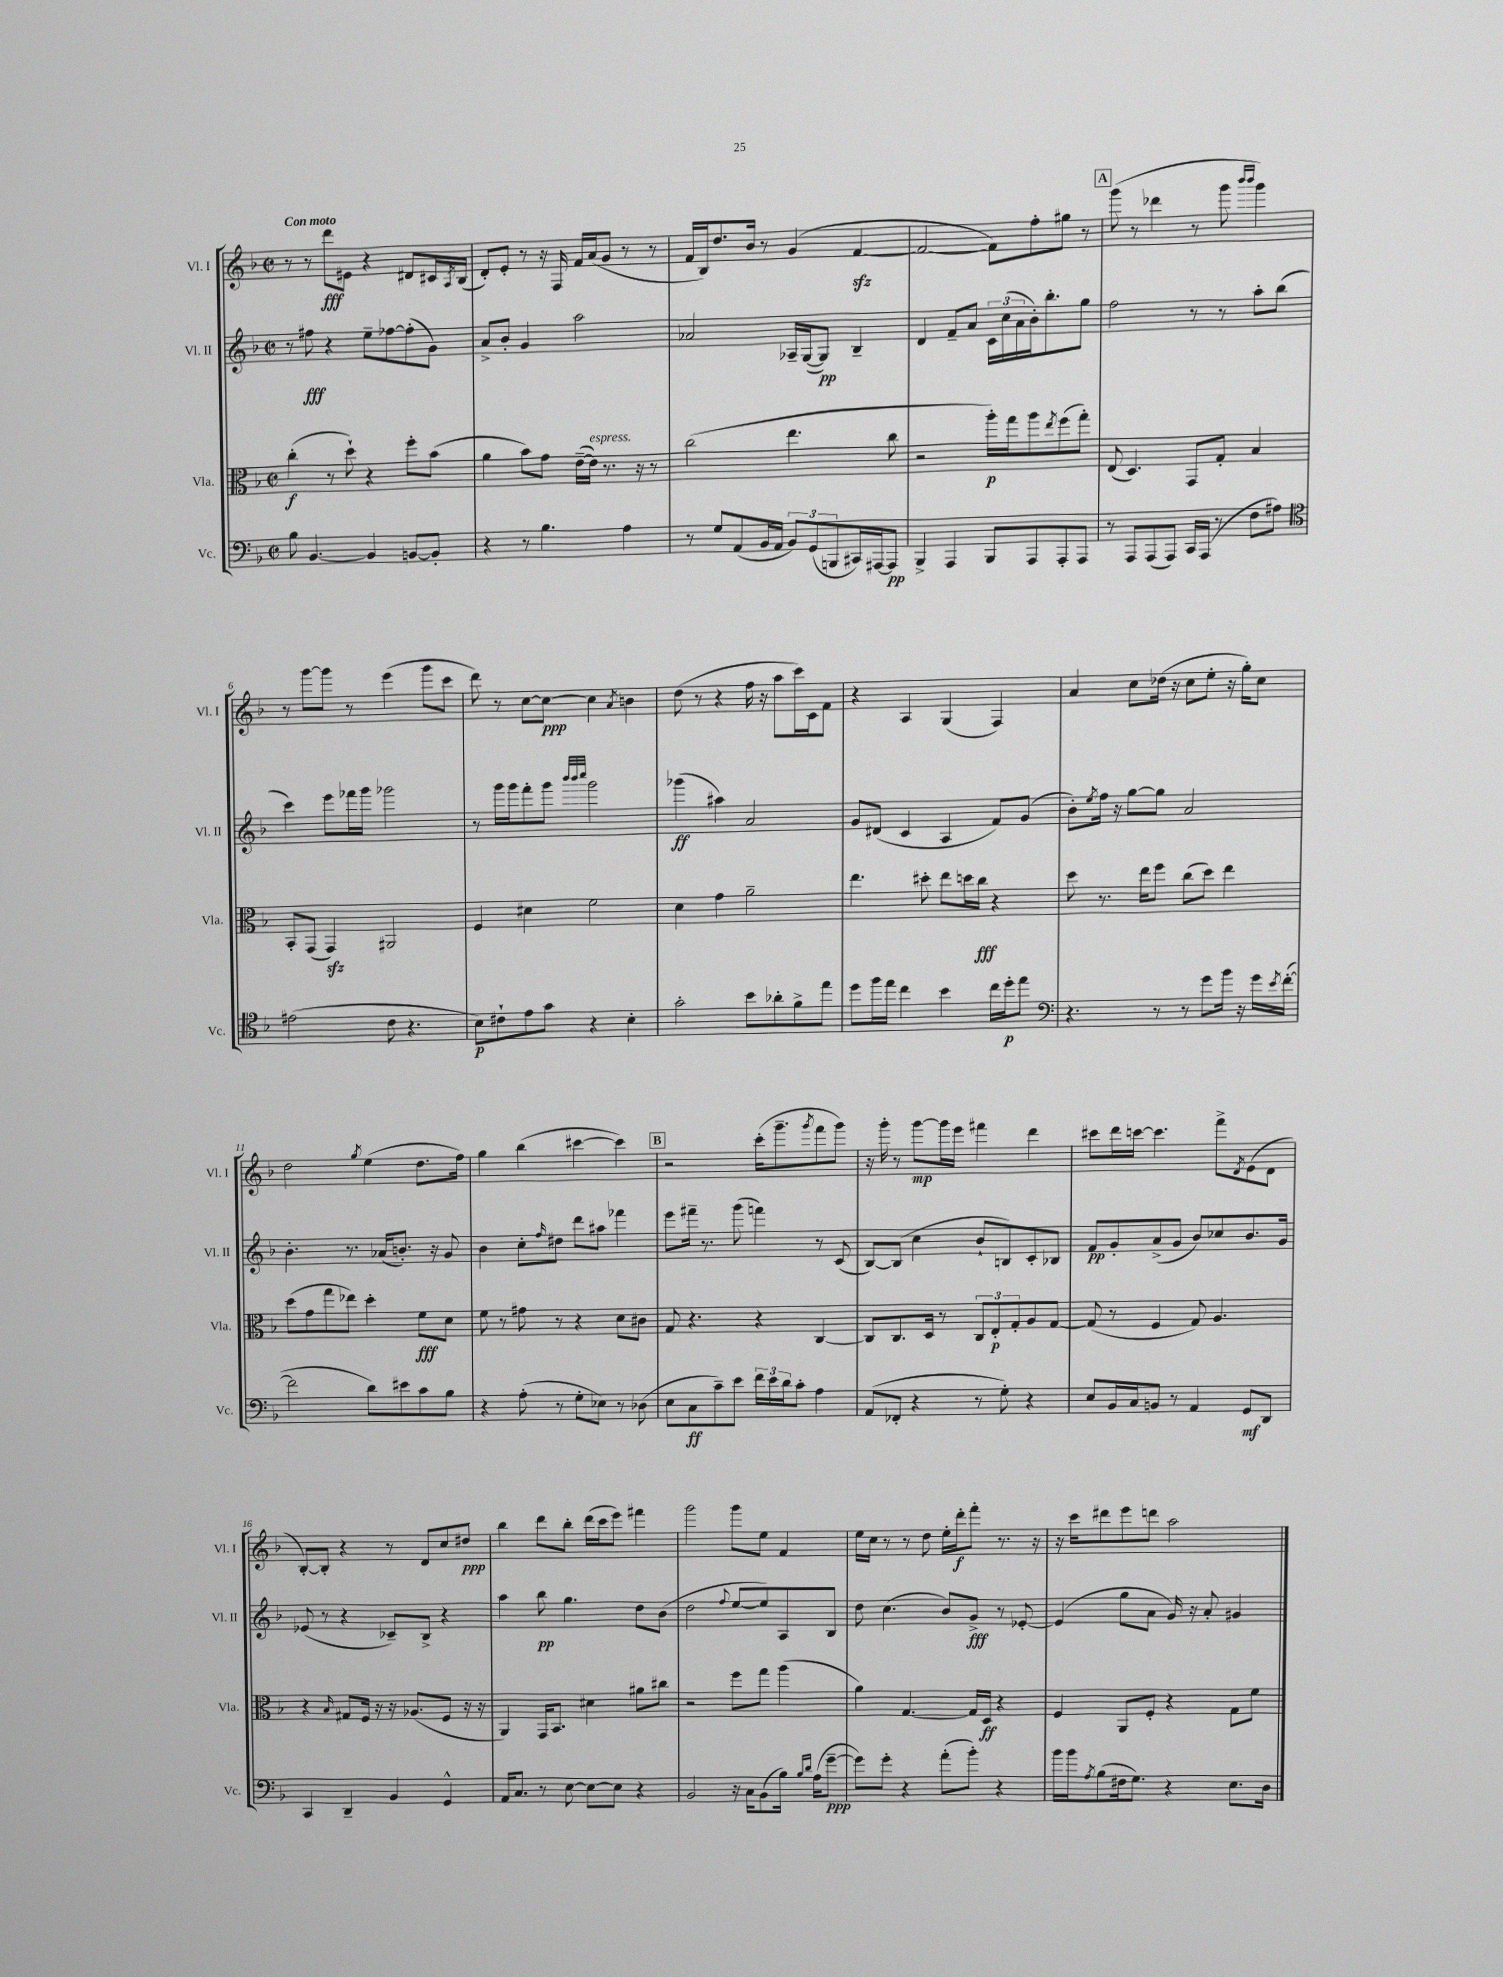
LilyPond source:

<<
\new StaffGroup <<
\new Staff = "s0" \with { instrumentName = "Vl. I" shortInstrumentName = "Vl. I" } {
    \clef treble \key f \major \defaultTimeSignature \time 2/2 \tempo "Con moto"
    r8 r8 d'''8\fff eis'8 r4 dis'8 cis'16 \acciaccatura { a8 } bes16( |
    d'8-.) e'8-. r8 r16 f16 f'16 a'16( g'8 r8 r8 |
    f'16 bes16) d''8. bes'16 r8 g'4( f'4~\sfz |
    f'2~ f'8) f''8-. gis''8 r8 |
    \mark \markup { \box "A" } g'''8( r8 des'''4 r8 g'''8 \grace { bes'''16 bes'''16 } g'''4) |
    r8 g'''8~ g'''8 r8 e'''4( g'''8 c'''8 |
    d'''8) r8 c''8~ c''8~\ppp c''4 \acciaccatura { a'8 } b'4 |
    d''8( r8 r4 f''16 r16 a''8 c'''16) c'16 f'8 |
    r4 a4 g4( f4) |
    a'4 c''8 des''16( r16 c''8 e''8-. r16 g''16-.) c''8 |
    d''2 \acciaccatura { g''8 } e''4( d''8. f''16) |
    g''4 bes''4( cis'''4~ cis'''4) |
    \mark \markup { \box "B" } r2 c'''16-.( g'''8.-- \acciaccatura { g'''8 } f'''8 g'''8) |
    r16 g'''16-. r8 g'''8~\mp g'''16 e'''16 fis'''4 d'''4 |
    cis'''8 d'''16 c'''16~ c'''4. f'''8-> \acciaccatura { d'8 } e'8( d'8 |
    bes8~-.) bes8-. r4 r8 d'8 c''8 dis''8\ppp |
    bes''4 d'''8 bes''8-. d'''16( c'''16 e'''8) fis'''4 |
    g'''2 g'''8 e''8 f'4 |
    e''16 c''16 r8 r8 d''8 e''16-. d'''16-.\f f'''8-. r8. r16 |
    r16 c'''16 dis'''8 e'''8 d'''8 a''2 \bar "|." |
}
\new Staff = "s1" \with { instrumentName = "Vl. II" shortInstrumentName = "Vl. II" } {
    \clef treble \key f \major \defaultTimeSignature \time 2/2
    r8 fis''8\fff r4 e''8-- fes''8~ fes''8-.( g'8) |
    a'8-> bes'8-. g'4 a''2 |
    aes'2 aes16-- g16~( g8\pp) bes4-- |
    d'4 f'8-- a'8 \tuplet 3/2 { c'16 c''16( a'16 } bes'16-.) bes''8.-. g''8 |
    \mark \markup { \box "A" } f''2 r8 r8 a''8-. bes''8( |
    c'''4) e'''8 fes'''16 g'''16 ges'''2 |
    r8 g'''16 g'''16 f'''8-. g'''8 \grace { bes'''32 bes'''32 c''''32 } g'''2 |
    ges'''4\ff( ais''4) a'2 |
    g'8 dis'8( c'4 a4 f'8) g'8( |
    bes'8-.) \acciaccatura { e''8 } f''16 r16 g''8~ g''8 a'2 |
    bes'4.-. r8. aes'16( b'8.-.) r16 g'8 |
    bes'4 c''8-. \grace { f''16 } dis''8 d'''8 ais''8 fes'''4 |
    \mark \markup { \box "B" } e'''8 fis'''16-- r8. g'''8( f'''4) r8 c'8( |
    bes8~) bes8( c''4 bes'8-! b8) c'8-. bes8 |
    f'8\pp g'8-. a'8->( g'8 bes'8) ces''8 bes'8. g'16 |
    ees'8( r8 r4 ces'8--) bes8-> r4 |
    a''4 bes''8\pp g''4. d''8 bes'8( |
    d''2 \appoggiatura { f''8 } e''8~ e''8) a8 bes8 |
    d''8 c''4.( bes'8) g'8->\fff r8 ees'8~-. |
    ees'4( g''8 a'8 g'16) r16 a'8-. gis'4 \bar "|." |
}
\new Staff = "s2" \with { instrumentName = "Vla." shortInstrumentName = "Vla." } {
    \clef alto \key f \major \defaultTimeSignature \time 2/2
    c''4-.\f( r8 d''8-!) r4 f''8-. bes'8( |
    a'4 bes'8) g'8 e'16~--( e'16^\markup { \italic "espress." }) r8. r16 r8 |
    c''2( e''4. c''8 |
    r2 a''16-.\p) g''16 a''8 \acciaccatura { e''8 } f''8( g''8-.) |
    \mark \markup { \box "A" } e8( d4.) g,8 g8-. bes4 |
    bes,8-. g,8( g,4\sfz) ais,2 |
    f4 dis'4 f'2 |
    d'4 g'4 a'2-- |
    e''4. dis''8-. e''8 d''16 c''16\fff r4 |
    d''8 r8. e''16 f''8 c''8( d''8) e''4 |
    d''8( g'8 g''8 ees''8) d''4-. f'8\fff d'8 |
    f'8 r8 gis'8 r8 r4 d'8 cis'8 |
    \mark \markup { \box "B" } g8 r4. r4 c4~ |
    c8 c8. d16 r8 \tuplet 3/2 { c8 e8-.\p g8-. } a8 g8~ |
    g8( r8 f4 g8) a4. |
    r4 \grace { bes16 } gis8 f16 r16 r16 aes8.( f8 r16 r16 |
    a,4) g,16 bes,8. dis'4 ais'8 cis''8 |
    r2 f''8 g''8 a''4( |
    a'4) g4.~ g16 d16\ff r4 |
    f4 a,8 f8-. r4 g8 f'8 \bar "|." |
}
\new Staff = "s3" \with { instrumentName = "Vc." shortInstrumentName = "Vc." } {
    \clef bass \key f \major \defaultTimeSignature \time 2/2
    bes8 bes,4.~ bes,4 b,8~ b,8-. |
    r4 r8 bes4. a4 |
    r8 g8 a,8( bes,16 a,16 \tuplet 3/2 { bes,8) g,8( b,,8 } cis,16) ais,,16~ ais,,8\pp |
    bes,,4-> a,,4 bes,,8 a,,8 a,,8-. a,,8 |
    \mark \markup { \box "A" } r8 a,,8 a,,8( a,,8) c,16 a,,16( r8 f8 ais8) |
    \clef tenor eis'2( c'8 r4. |
    bes8\p) cis'8-! e'8 g'8 r4 bes4-. |
    g'2-. bes'8 aes'8-. f'8-> e''8 |
    d''8 f''16 e''16 c''4 bes'4 c''16 d''16-.\p e''8 |
    \clef bass r4. r8 r8 g'8 bes'16 r16 g'16 \acciaccatura { e'8 } f'16~-.( |
    f'2 d'8) eis'8 c'8 bes8 |
    r4 a8-.( r8 g8-. ees8) r8 des8( |
    \mark \markup { \box "B" } e8 c8\ff c'8--) e'8 \tuplet 3/2 { f'16 e'16 d'16 } c'8-. a4 |
    a,8( fes,8-. r4 r8 g8-.) r4 |
    e8 bes,16 c16 b,8 r8 a,4 g,8\mf d,8 |
    c,4 d,4-- bes,4 g,4-^ |
    a,16 c8. r8 e8~ e8~ e8 r4 |
    bes,2 r16 c16 bes,8( bes16) \grace { bes16 d'16 } a16( g'8~--\ppp |
    g'8) g'8-. r4 a'8-.( bes'8-.) r4 |
    bes'16 bes'16 \acciaccatura { a8 } bes8( fis16 g8.) r4 e8. d16 \bar "|." |
}
>>
>>
